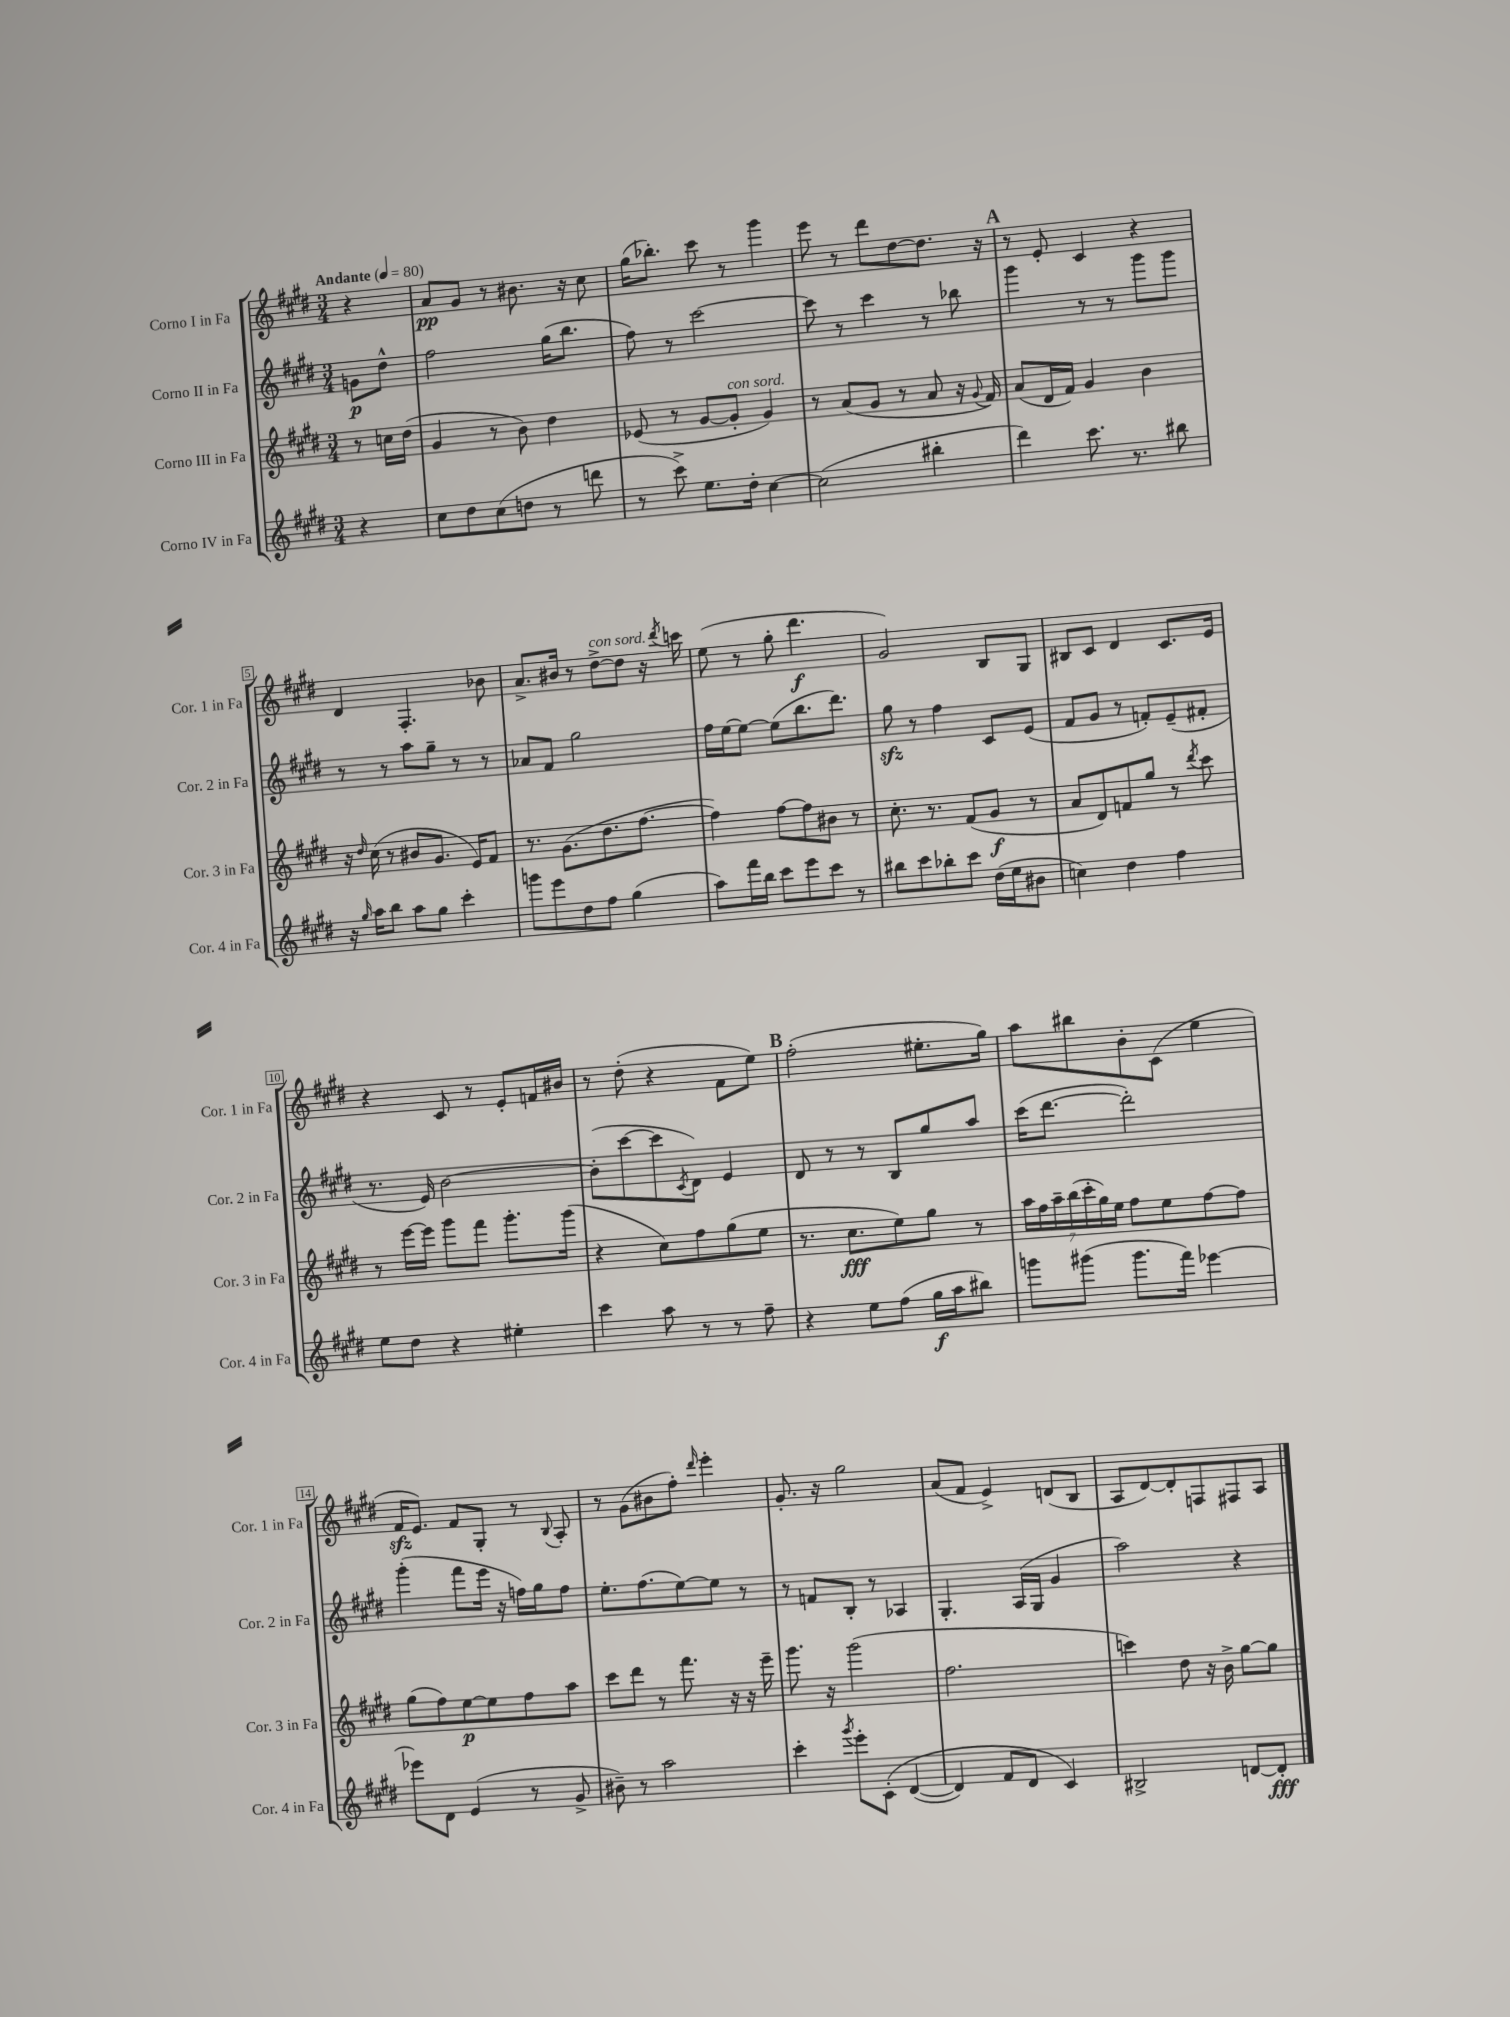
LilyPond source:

<<
\new StaffGroup <<
\new Staff = "s0" \with { instrumentName = "Corno I in Fa" shortInstrumentName = "Cor. 1 in Fa" } {
    \clef treble \key e \major \numericTimeSignature \time 3/4 \partial 4 \tempo "Andante" 4 = 80
    r4 |
    a'8\pp gis'8 r8 bis'8. r16 cis''8 |
    gis''16( bes''8.-.) cis'''8 r8 gis'''4 |
    e'''8 r8 dis'''8 dis''8~ dis''8. r16 |
    \mark \markup { \bold "A" } r8 e'8-. cis'4 r4 |
    dis'4 fis4.-. bes'8 |
    a'8.-> bis'16 r8 dis''8~->^\markup { \italic "con sord." } dis''8 r16 \acciaccatura { dis'''8 } c'''16 |
    e''8( r8 gis''8-. dis'''4.\f |
    gis'2) b8 gis8 |
    bis8 cis'8 dis'4 cis'8. e'16 |
    r4 cis'8 r8 e'8-. f'16 bis'16 |
    r8 dis''8-.( r4 fis'8 e''8) |
    \mark \markup { \bold "B" } fis''2-.( eis''8.-. gis''16) |
    a''8 bis''8 b'8-. cis'8( e''4 |
    fis'16\sfz e'8.) fis'8 gis8-. r8 \appoggiatura { b8 } a8-. |
    r8 gis'8( bis'8 fis''8-.) \grace { dis'''16 } e'''4-. |
    gis'8.-. r16 gis''2 |
    a'8( fis'8 e'4->) d'8( b8 |
    a8 dis'8~) dis'8-. f8 fis8 a8 \bar "|." |
}
\new Staff = "s1" \with { instrumentName = "Corno II in Fa" shortInstrumentName = "Cor. 2 in Fa" } {
    \clef treble \key e \major \numericTimeSignature \time 3/4 \partial 4
    g'8\p dis''8-^ |
    fis''2 gis''16( b''8. |
    fis''8) r8 cis'''2~ |
    cis'''8 r8 cis'''4 r8 bes''8 |
    \mark \markup { \bold "A" } gis'''4 r8 r8 gis'''8 gis'''8 |
    r8 r8 a''8 gis''8-- r8 r8 |
    aes'8 fis'8 gis''2 |
    fis''16 e''16~ e''8~ e''8( b''8. dis'''8.) |
    gis''8\sfz r8 fis''4 cis'8 e'8( |
    fis'8 gis'8 r8 f'8-.) e'8--( fis'8-. |
    r8. e'16) b'2~ |
    b'8-.( cis'''8~ cis'''8 \acciaccatura { cis'8 } dis'8) e'4 |
    \mark \markup { \bold "B" } dis'8 r8 r8 b8 gis''8 a''8 |
    cis'''16( dis'''8.~ dis'''2-.) |
    gis'''4-.( fis'''8 e'''16 r16 f''16) gis''16 f''8 |
    e''8.-. fis''8.( e''8~) e''8 r8 |
    r8 f'8 b8-. r8 aes4 |
    gis4.-. a16( gis16 gis'4 |
    a''2) r4 \bar "|." |
}
\new Staff = "s2" \with { instrumentName = "Corno III in Fa" shortInstrumentName = "Cor. 3 in Fa" } {
    \clef treble \key e \major \numericTimeSignature \time 3/4 \partial 4
    r8 c''16 dis''16( |
    gis'4 r8 b'8) dis''4 |
    ees'8( r8 gis'8~ gis'8-.^\markup { \italic "con sord." } gis'4) |
    r8 a'8( gis'8 r8 a'8 r16 \appoggiatura { gis'8 } fis'16) |
    \mark \markup { \bold "A" } a'8( dis'16 fis'16) gis'4 b'4 |
    r16 \grace { dis''16 } cis''16( r8 bis'8 gis'8. e'16) fis'8 |
    r8. gis'8.( dis''8. fis''8.~ |
    fis''4) fis''8~ fis''8 bis'8 r8 |
    cis''8.-. r8. fis'8( gis'8\f r8 |
    a'8 dis'8) f'8 gis''8 r8 \acciaccatura { dis'''8 } cis'''8 |
    r8 e'''16~ e'''16 gis'''8 fis'''8 gis'''8.-. gis'''16( |
    r4 cis''8) fis''8 gis''8( e''8 |
    \mark \markup { \bold "B" } r8. cis''8.\fff e''8) gis''8 r8 |
    \tuplet 7/4 { a''16 fis''16 a''16-- b''16( cis'''16-. gis''16) e''16 } fis''8 e''8 fis''8~ fis''8 |
    gis''8( fis''8) e''8~\p e''8 fis''8 a''8 |
    cis'''8 dis'''8 r8 fis'''8. r16 r16 e'''16-- |
    gis'''8. r16 gis'''2( |
    fis''2. |
    c'''4) dis''8 r16 b'16-> gis''8~ gis''8 \bar "|." |
}
\new Staff = "s3" \with { instrumentName = "Corno IV in Fa" shortInstrumentName = "Cor. 4 in Fa" } {
    \clef treble \key e \major \numericTimeSignature \time 3/4 \partial 4
    r4 |
    cis''8 dis''8 cis''8( d''8 r8 d'''8 |
    r8 cis'''8->) e''8. dis''16-. cis''4~ |
    cis''2( bis''4-. |
    \mark \markup { \bold "A" } dis'''4) cis'''8. r8. bis''8 |
    r16 \grace { gis''16 } a''16 b''8 a''8 gis''8 cis'''4-. |
    g'''8 e'''8 dis''8 fis''8 gis''4( |
    a''8) fis'''16 b''16 cis'''8 e'''8 cis'''8 r8 |
    bis''8 cis'''8 bes''8-. cis'''8 dis''16( e''16 bis'8 |
    c''4) dis''4 fis''4 |
    e''8 dis''8 r4 eis''4-. |
    cis'''4 a''8 r8 r8 fis''8-- |
    \mark \markup { \bold "B" } r4 e''8 fis''8( gis''16\f a''16 bis''8) |
    g'''8 gis'''8( gis'''8. fis'''16) ees'''4~ |
    ees'''8 dis'8 e'4( r8 gis'8-> |
    bis'8--) r8 a''2 |
    cis'''4-. \acciaccatura { gis'''8 } e'''8-. cis'8-.\( dis'4~( |
    dis'4) fis'8 dis'8 cis'4\) |
    bis2-> d'8~ d'8-.\fff \bar "|." |
}
>>
>>
\layout { \context { \Score \override BarNumber.stencil = #(make-stencil-boxer 0.1 0.3 ly:text-interface::print) } }
